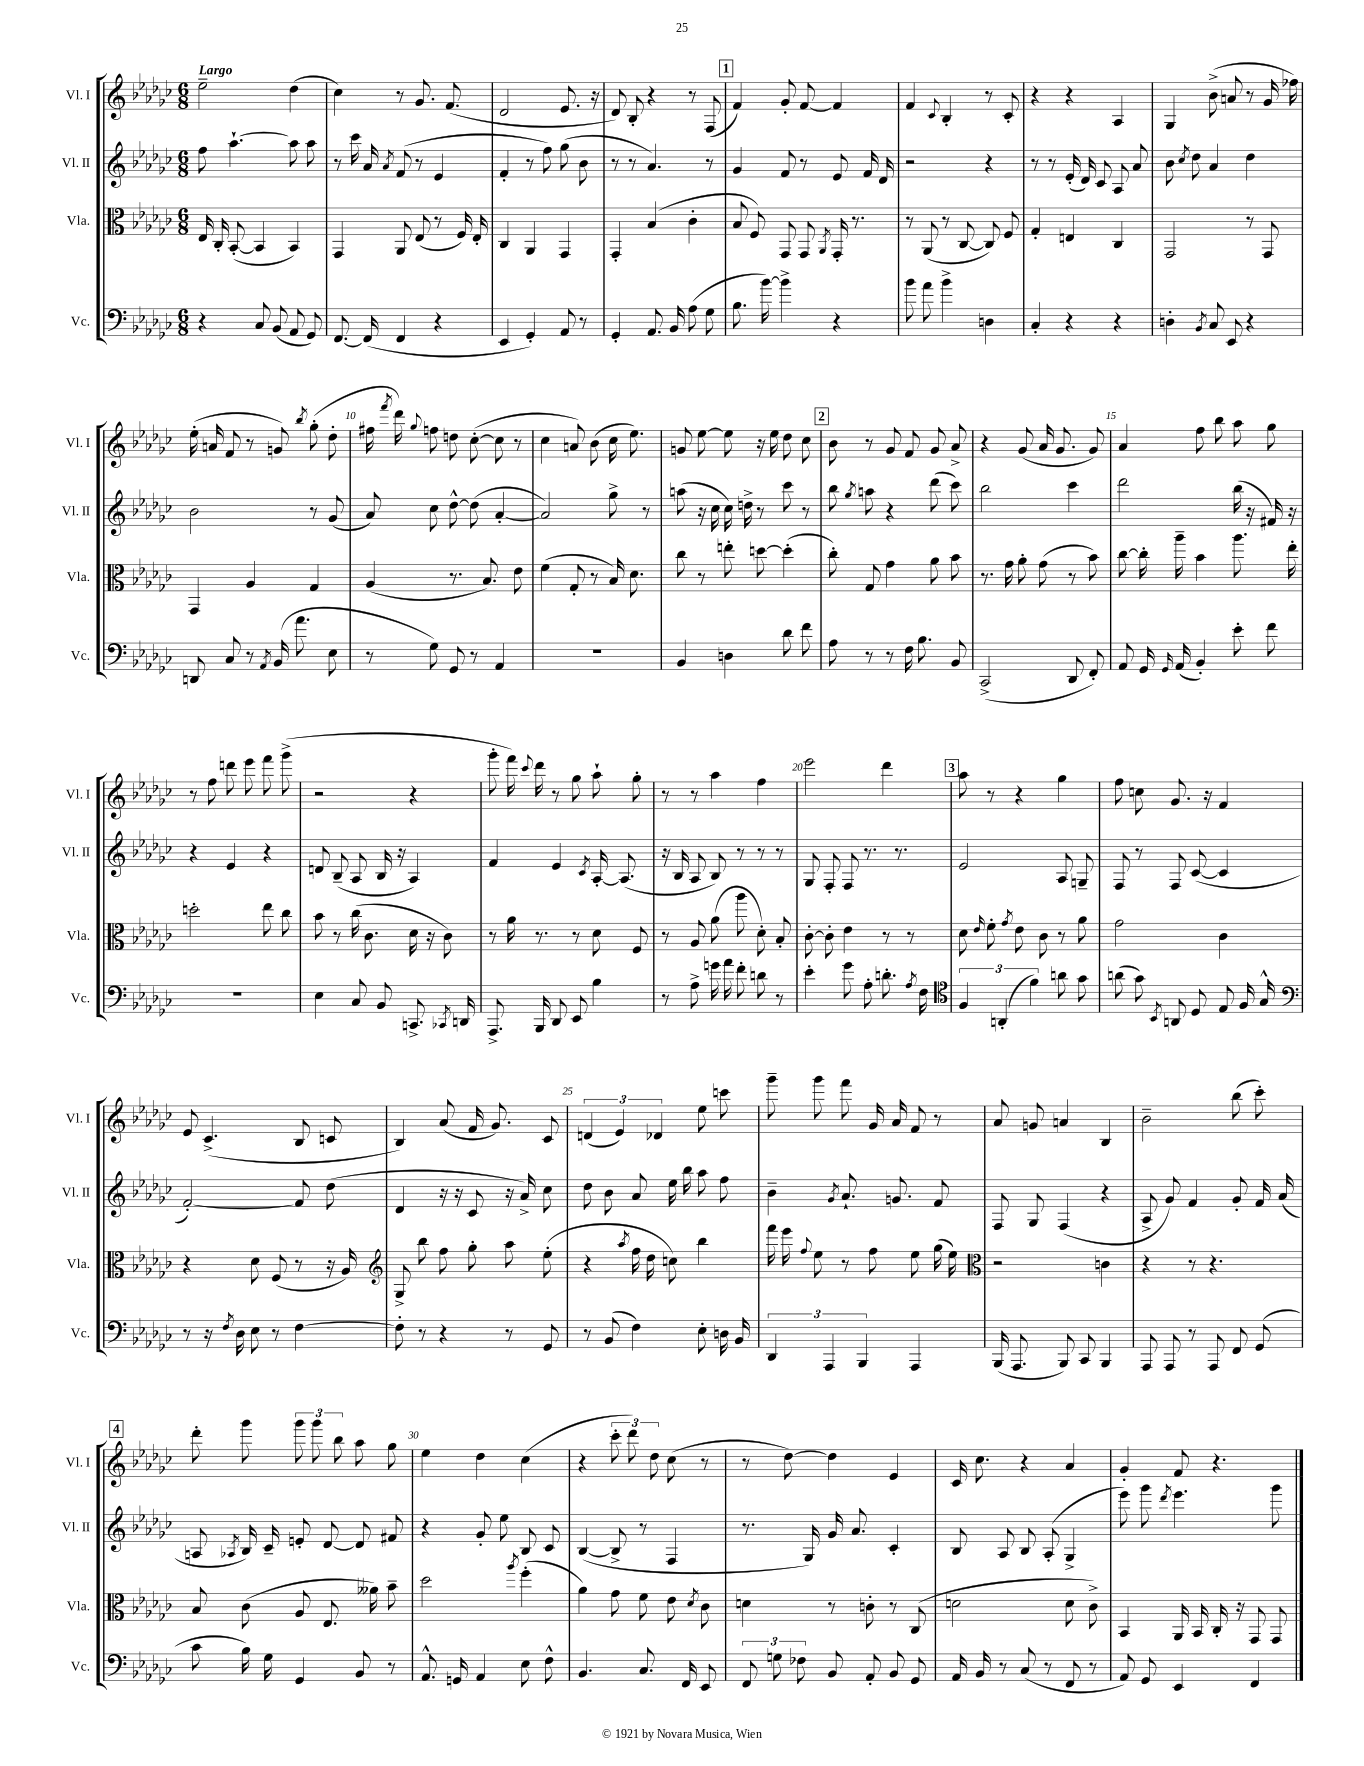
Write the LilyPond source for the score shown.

<<
\new StaffGroup <<
\new Staff = "s0" \with { instrumentName = "Vl. I" shortInstrumentName = "Vl. I" } {
    \clef treble \key ges \major \numericTimeSignature \time 6/8 \tempo "Largo"
    \autoBeamOff ees''2-- des''4( |
    ces''4) r8 ges'8. f'8.( |
    des'2 ees'8. r16 |
    des'8) bes8-. r4 r8 f8( |
    \mark \markup { \box "1" } f'4) ges'8-. f'8~ f'4 |
    f'4 \appoggiatura { ces'8 } bes4-. r8 ces'8-. |
    r4 r4 aes4 |
    ges4 bes'8->( a'8 r8 ges'16 fes''16) |
    ees''16-.( a'16 f'8 r8 g'8) \acciaccatura { bes''8 } ges''8-.( des''8-. |
    fis''16 \acciaccatura { f'''8 } des'''16) \appoggiatura { ges''8 } f''8 d''8 ces''8~-.( ces''8 r8 |
    ces''4 a'8) bes'8( ces''16 ees''8.) |
    g'8 ees''8~ ees''8 r16 ees''16 des''8 ces''8 |
    \mark \markup { \box "2" } bes'8 r8 ges'8 f'8 ges'8 aes'8-> |
    r4 ges'8( aes'16 ges'8. ges'8) |
    aes'4 f''8 bes''8 aes''8 ges''8 |
    r8 f''8 d'''8 ees'''8 f'''8 ges'''8->( |
    r2 r4 |
    ges'''8-. f'''16) \appoggiatura { ces'''8 } des'''16 r8 ges''8 aes''8-! ges''8-. |
    r8 r8 aes''4 f''4 |
    ees'''2 des'''4 |
    \mark \markup { \box "3" } aes''8 r8 r4 ges''4 |
    f''8 c''8 ges'8. r16 f'4 |
    ees'8 ces'4.->( bes8 c'8 |
    bes4) aes'8( f'16 ges'8.) ces'8 |
    \tuplet 3/2 { d'4( ees'4) des'4 } ees''8 c'''8 |
    ges'''8-- ges'''8 f'''8 ges'16 aes'16 f'8 r8 |
    aes'8 g'8 a'4 bes4 |
    bes'2-- bes''8( ces'''8-.) |
    \mark \markup { \box "4" } des'''8-. ges'''8 \tuplet 3/2 { ges'''8 ges'''8 bes''8 } aes''8 ges''8 |
    ees''4 des''4 ces''4( |
    r4 \tuplet 3/2 { ces'''8-. des'''8) des''8 } ces''8( r8 |
    r8 des''8~) des''4 ees'4 |
    ces'16 ces''8. r4 aes'4 |
    ges'4-. f'8 r4. \bar "|." |
}
\new Staff = "s1" \with { instrumentName = "Vl. II" shortInstrumentName = "Vl. II" } {
    \clef treble \key ges \major \numericTimeSignature \time 6/8
    \autoBeamOff f''8 aes''4.~-! aes''8 aes''8 |
    r8 ces'''16 aes'16 \acciaccatura { aes'8 } f'8( r8 ees'4 |
    f'4-. r8 f''8) ges''8( bes'8 |
    r8 r8 aes'4.) r8 |
    \mark \markup { \box "1" } ges'4 f'8 r8 ees'8 f'16 des'16 |
    r2 r4 |
    r8 r8 ees'16-.( des'16) ces'8 aes8 aes'8 |
    bes'8 \acciaccatura { ces''8 } des''8 aes'4 des''4 |
    bes'2 r8 ges'8( |
    aes'8) ces''8 des''8~-^ des''8( aes'4~-. |
    aes'2) ges''8-> r8 |
    a''8( r16 ces''16 ces''16) d''16-> r8 ces'''8 r8 |
    \mark \markup { \box "2" } bes''8 \acciaccatura { ges''8 } a''8 r4 des'''8( ces'''8) |
    bes''2 ces'''4 |
    des'''2 bes''16( r16 fis'16) r16 |
    r4 ees'4 r4 |
    d'8 bes8--( aes8 bes16 r16 aes4) |
    f'4 ees'4 \acciaccatura { ces'8 } aes16~-. aes8.( |
    r16 bes16 aes8 bes8) r8 r8 r8 |
    ges8 f8-. f8 r8. r8. |
    \mark \markup { \box "3" } ees'2 aes8 g8-- |
    f8 r8 f8 ces'8~( ces'4 |
    f'2~-.) f'8 des''8( |
    des'4 r16 r16 ces'8 r16 aes'16->) ces''8 |
    des''8 bes'8 aes'8 ees''16 bes''16 aes''8 f''8 |
    bes'4-- \acciaccatura { ges'8 } aes'8.-! g'8. f'8 |
    f8 ges8 f4( r4 |
    aes8-> ges'8) f'4 ges'8-. f'16 aes'16( |
    \mark \markup { \box "4" } a8 \acciaccatura { aes8 } bes16) ces'16-- e'8-. des'8~ des'8 fis'8 |
    r4 ges'8-. ees''8 bes8 ces'8 |
    bes4~( bes8-> r8 f4 |
    r8. ges16) ges'16 aes'8. ces'4-. |
    bes8 aes8 bes8 aes8-.( ges4-> |
    ees'''8) ges'''8 \acciaccatura { des'''8 } ees'''4. ges'''8 \bar "|." |
}
\new Staff = "s2" \with { instrumentName = "Vla." shortInstrumentName = "Vla." } {
    \clef alto \key ges \major \numericTimeSignature \time 6/8
    \autoBeamOff ees16 ces16-. bes,8~-.( bes,4 bes,4) |
    ges,4 aes,8 ees8( r8 f16) ees16-. |
    ces4 aes,4 ges,4 |
    ges,4-. bes4( ces'4-. |
    \mark \markup { \box "1" } bes8 f8) ges,8 ges,8 \acciaccatura { aes,8 } ges,16-. r8. |
    r8 aes,8( r8 ces8~ ces8) f8 |
    ges4-. e4 ces4 |
    ges,2 r8 ges,8 |
    ges,4 aes4 ges4 |
    aes4( r8. bes8.) ees'8 |
    f'4( ges8-. r8 bes16) des'8. |
    ces''8 r8 e''8-. d''8~ d''4-.( |
    \mark \markup { \box "2" } ces''8-.) ges8 ges'4 aes'8 bes'8 |
    r8. ges'16 aes'8-. ges'8( r8 bes'8) |
    ces''8~ ces''16-. aes''16-- bes'4 aes''8. ees''16-. |
    d''2-. ees''8 ces''8 |
    bes'8 r8 ces''16( ces'8. des'16 r16 ces'8) |
    r8 aes'16 r8. r8 des'8 f8 |
    r8 aes8 aes'8( aes''8 des'8-.) bes8-. |
    ces'8~-. ces'8-. ees'4 r8 r8 |
    \mark \markup { \box "3" } des'8 \grace { ees'16 } f'8-. \acciaccatura { ges'8 } ees'8 ces'8 r8 aes'8 |
    ges'2 ces'4 |
    r4 des'8 f8( r8 r16 aes16) |
    \clef treble ges8-> bes''8 f''8 ges''8-. aes''8 ees''8-.( |
    r4 \acciaccatura { aes''8 } f''16 des''16 c''8) bes''4 |
    f'''16 ees'''16 \appoggiatura { f''8 } ees''8 r8 f''8 ees''8 ges''16( ees''16) |
    \clef alto r2 c'4 |
    r4 r8 r4. |
    \mark \markup { \box "4" } bes8 ces'8( aes8 ees8. aeses'16) bes'8-- |
    des''2 \acciaccatura { aes''8 } f''4-.( |
    aes'4) ges'8 f'8 ees'8 \acciaccatura { des'8 } ces'8 |
    d'4 r8 c'8-. r8 ces8( |
    d'2 d'8 ces'8->) |
    bes,4 aes,16 bes,16 ces16-. r16 ges,8 ges,8 \bar "|." |
}
\new Staff = "s3" \with { instrumentName = "Vc." shortInstrumentName = "Vc." } {
    \clef bass \key ges \major \numericTimeSignature \time 6/8
    \autoBeamOff r4 ces8 bes,8( aes,8 ges,8) |
    f,8.~ f,16( f,4 r4 |
    ees,4 ges,4-.) aes,8 r8 |
    ges,4-. aes,8. bes,16 aes8( ges8 |
    \mark \markup { \box "1" } bes8. bes'16~) bes'4-> r4 |
    bes'8 aes'8 bes'4-> d4 |
    ces4-. r4 r4 |
    d4-. \acciaccatura { bes,8 } ces8 ees,8 r4 |
    d,8 ces8 r8 \acciaccatura { aes,8 } bes,16( aes'8. ees8 |
    r8 ges8) ges,8 r8 aes,4 |
    R2. |
    bes,4 d4 des'8 f'8 |
    \mark \markup { \box "2" } aes8 r8 r8 f16 bes8. bes,8 |
    ces,2->( des,8 f,8-.) |
    aes,8 ges,16 \grace { ges,16 } aes,16( bes,4-.) ees'8-. f'8 |
    R2. |
    ees4 ces8 bes,8 c,8.-> \acciaccatura { ces,8 } d,16 |
    aes,,8.-> bes,,16 des,8 ees,8 bes4 |
    r8 aes8-> g'16 aes'16 f'8-. d'8 r8 |
    ees'4-. ges'8 aes8-. d'8.-. \acciaccatura { aes8 } f16 |
    \mark \markup { \box "3" } \clef tenor \tuplet 3/2 { f4 a,4-.( f'4) } a'8 ges'8 |
    a'8( ges'8) \acciaccatura { bes,8 } a,8 des8 ees8 f16 ges16-^ |
    \clef bass r8 r16 \acciaccatura { f8 } des16 ees8 r8 f4~ |
    f8-. r8 r4 r8 ges,8 |
    r8 bes,8( f4) ees8-. d16 bes,16 |
    \tuplet 3/2 { des,4 aes,,4 bes,,4 } aes,,4 |
    bes,,16( aes,,8. bes,,8) ces,8 bes,,4 |
    aes,,8 aes,,8 r8 aes,,8 f,8 ges,8( |
    \mark \markup { \box "4" } ces'8 bes16) ges16 ges,4 bes,8 r8 |
    aes,8.-^ g,16 aes,4 ees8 f8-^ |
    bes,4. ces8. f,16 ees,8 |
    \tuplet 3/2 { f,8 g8 fes8 } bes,8 aes,8-. bes,8 ges,8 |
    aes,16 bes,16 r8 ces8( r8 f,8 r8 |
    aes,8) ges,8 ees,4 f,4 \bar "|." |
}
>>
>>
\layout { \context { \Score \override BarNumber.break-visibility = ##(#f #t #t) barNumberVisibility = #(every-nth-bar-number-visible 5) } }
